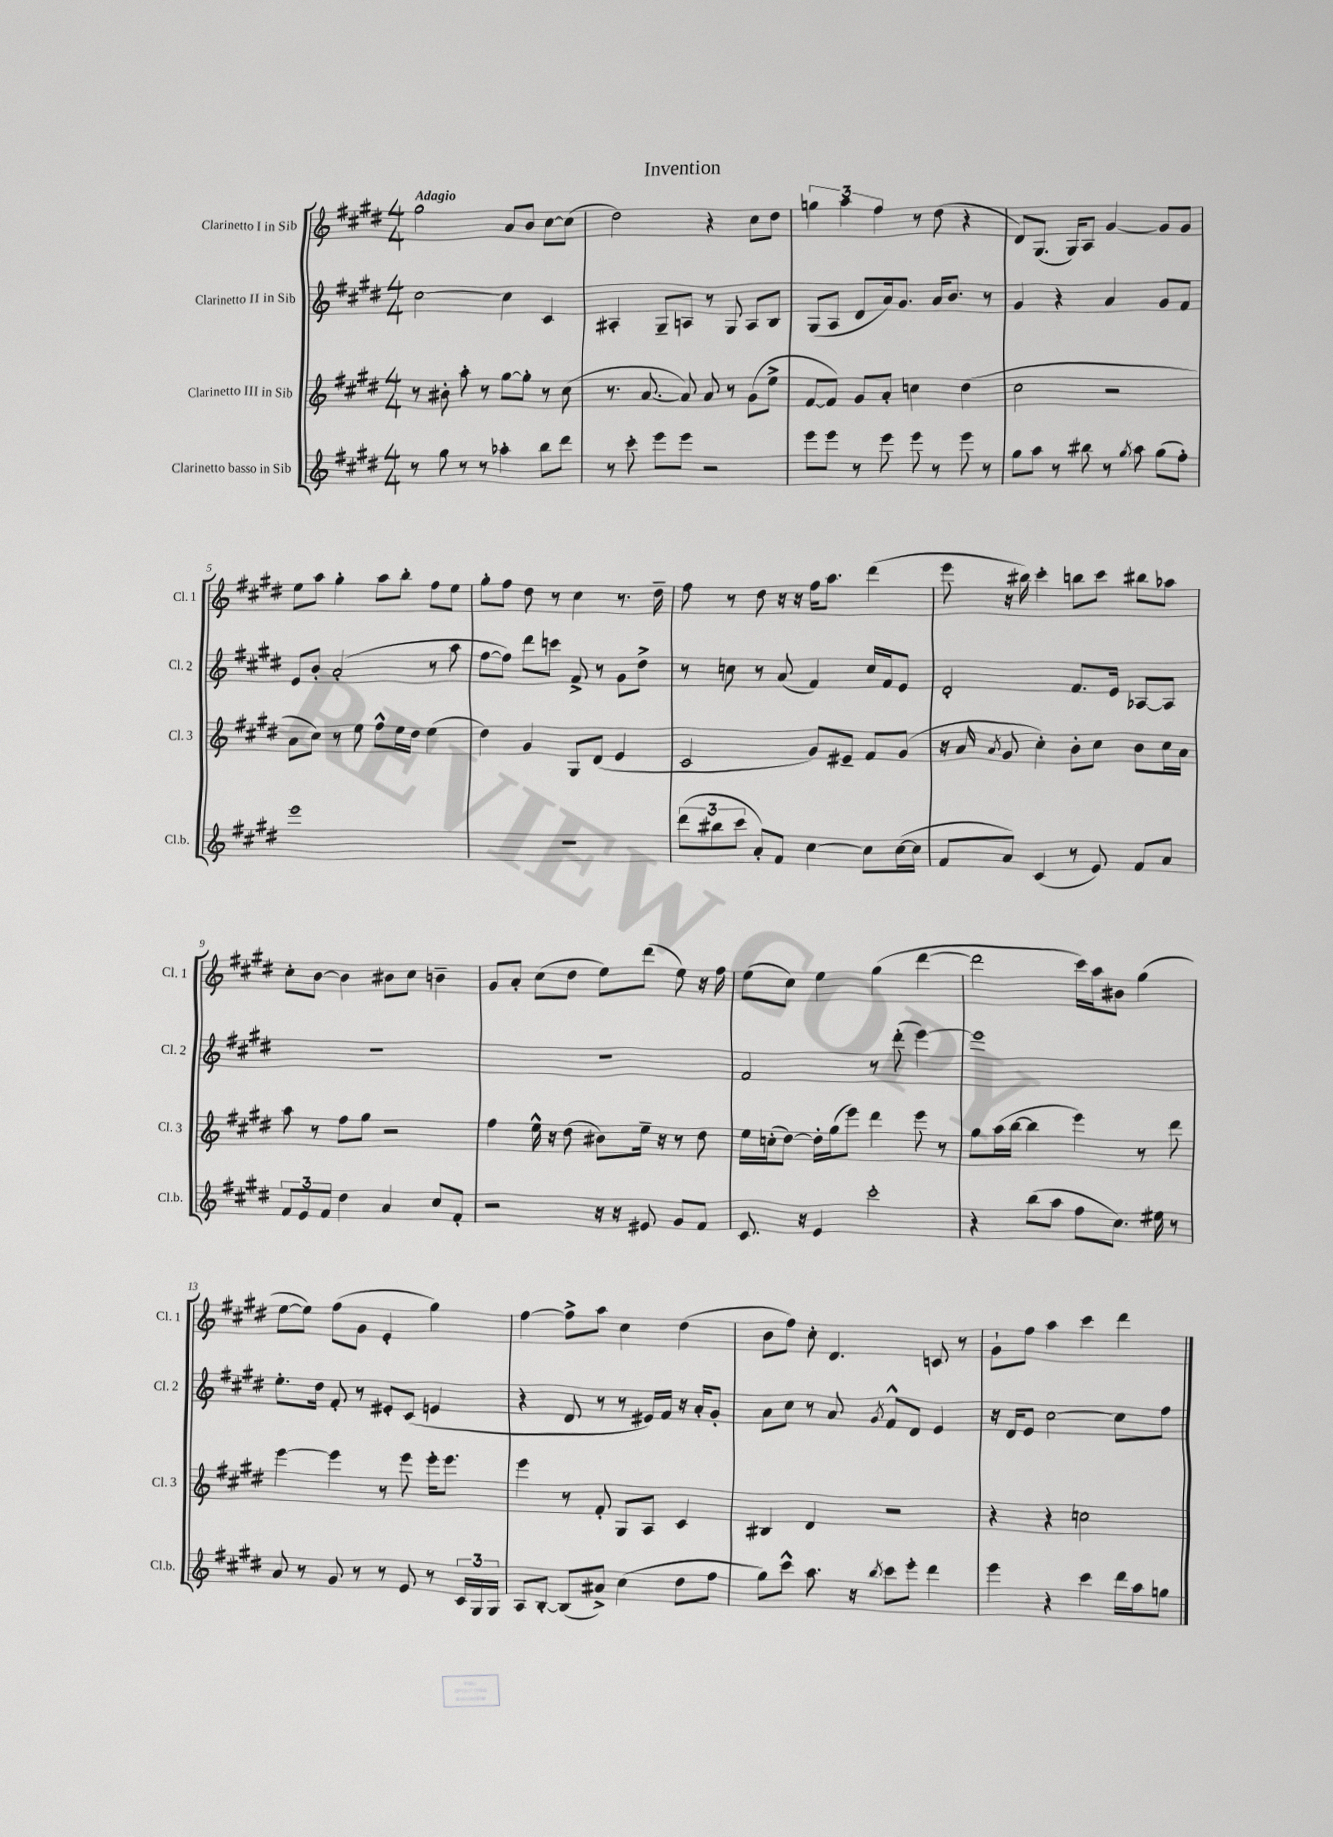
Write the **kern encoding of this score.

**kern	**kern	**kern	**kern
*staff4	*staff3	*staff2	*staff1
*clefG2	*clefG2	*clefG2	*clefG2
*k[f#c#g#d#]	*k[f#c#g#d#]	*k[f#c#g#d#]	*k[f#c#g#d#]
*M4/4	*M4/4	*M4/4	*M4/4
8r	8r	[2cc#	2gg#
8gg#	8b#'	.	.
8r	8aa'	.	.
8r	8r	.	.
4aa-'	[8gg#	4cc#]	8a
.	8gg#']	.	8b
8bb	8r	4c#	[8cc#
8ddd#	(8cc#	.	(8cc#]
=	=	=	=
8r	8.r	4A#'	2dd#)
8ccc#'	.	.	.
.	[8.a	.	.
8eee	.	8G#~	.
8eee	8a])	8A	.
2r	8a	8r	4r
.	8r	8G#	.
.	(8g#	8A	8cc#
.	8ee^	8B	8dd#
=	=	=	=
8eee	[8f#	(8G#	6gg
8eee	8f#])	8A	.
.	.	.	6aa
8r	8g#	8d#	.
.	.	.	6ff#
8eee	8a'	16a)	.
.	.	8.g#	.
8eee	4cc	.	8r
8r	.	16a	(8dd#
.	.	8.b	.
8eee	(4dd#	.	4r
8r	.	8r	.
=	=	=	=
8gg#	2cc#	4g#	8d#)
8aa	.	.	(8.G#
8r	.	4r	.
.	.	.	16G#)
8bb#	.	.	8A
8r	2r	4a	[4g#
8qgg#	.	.	.
8aa	.	.	.
(8gg#	.	8g#	8g#]
8ff#')	.	8f#	8g#
=	=	=	=
1eee	8a	8e	8ee
.	8cc#)	8b'	8aa
.	8r	(2a'	4gg#'
.	8ee	.	.
.	8ff#^^	.	8aa
.	16ee	.	8bb'
.	16dd#	.	.
.	(4ee	8r	8ff#
.	.	8aa	8ee
=	=	=	=
1r	4dd#)	[8ff#	8gg#'
.	.	8ff#])	8ff#
.	4g#	8ddd#	8dd#
.	.	8ccc	8r
.	8G#	8f#^	4cc#
.	(8d#	8r	.
.	4e	8g#	8.r
.	.	8dd#^	.
.	.	.	16dd#~
=	=	=	=
(12ddd#	2c#	8r	8ff#
12bb#	.	.	.
.	.	8cc	8r
12ccc#	.	.	.
8a')	.	8r	8dd#
8f#	.	(8a	16r
.	.	.	16r
[4cc#	8g#)	4f#)	16ff#
.	.	.	8.aa
.	8e#~	.	.
8cc#]	8f#	16cc	(4ddd#
.	.	16f#	.
([16cc#	(8g#	8e	.
16cc#]	.	.	.
=	=	=	=
8f#	16r	2d#'	8eee
.	16a	.	.
.	8qa	.	.
8a)	8g#	.	16r
.	.	.	16bb#)
(4c#	4cc#')	.	4ccc#'
8r	8b'	8.f#	8bb
8e)	8cc#	.	8ccc#
.	.	16e	.
8f#	8b	[8A-	8bb#
8a	16cc#	8A-]	8aa-
.	16a	.	.
=	=	=	=
12f#	8aa	1r	8cc#'
12e	.	.	.
.	8r	.	[8b
12f#	.	.	.
4dd#	8ff#	.	4b]
.	8gg#	.	.
4a	2r	.	8b#
.	.	.	8cc#
8cc#	.	.	4b~
8f#'	.	.	.
=	=	=	=
2r	4ff#	1r	8g#
.	.	.	8a'
.	16ee^^	.	(8cc#
.	16r	.	.
.	(8dd#	.	8dd#
16r	8b#)	.	8ee)
16r	.	.	.
8e#	16ee~	.	(8ddd#
.	16r	.	.
8g#	8r	.	8ee)
8f#	8dd#	.	16r
.	.	.	16ff#
=	=	=	=
8.c#	16ee	2f#	(8ee
.	(16cc'	.	.
.	[8dd#)	.	8cc#)
16r	.	.	.
4e	16dd#']	.	4ee
.	(16gg#	.	.
.	8eee)	.	.
2ccc#'	4ddd#	8r	(4gg#
.	.	(8ddd#'	.
.	8eee	[4eee)	[4ddd#
.	8r	.	.
=	=	=	=
4r	8gg#	1eee]	2ddd#]
.	(16aa	.	.
.	[16bb	.	.
(8bb	4bb]	.	.
8aa	.	.	.
8ff#	4eee)	.	16ccc#)
.	.	.	16aa
8.cc#)	.	.	8b#
.	8r	.	(4gg#
16ee#	.	.	.
8r	8ddd#	.	.
=	=	=	=
8a	[4eee	8.ee'	[8ee
8r	.	.	8ee])
.	.	16dd#	.
8g#	4eee]	8f#'	(8ff#
8r	.	8r	8g#
8r	8r	8e#'	4e'
8e	8eee	(8c#	.
8r	16eee'	4e	4gg#)
.	8.eee	.	.
24c#	.	.	.
24G#	.	.	.
24G#	.	.	.
=	=	=	=
8A	4eee	4r	[4ff#
[8B'	.	.	.
(8B]	8r	8d#	8ff#^]
8a#^)	8f#'	8r	8aa
(4cc#	8G#	8r	4cc#
.	8A	16e#)	.
.	.	16f#	.
8dd#	4c#	16r	(4dd#
.	.	16a'	.
8ff#	.	8g#'	.
=	=	=	=
8gg#)	4B#	8a	8b
8ccc#^^	.	8cc#	8ff#)
8.aa	4d#	8r	8cc#'
.	.	8a	4.d#
16r	.	.	.
8qbb	.	8qg#	.
8ccc#	2r	8f#^^	.
8eee'	.	8d#	.
4ddd#	.	4e	8c
.	.	.	8r
=	=	=	=
4eee	4r	16r	8g#`
.	.	16d#	.
.	.	8e	8ff#
4r	4r	[2cc#	4aa
4ccc#	2cc	.	4ccc#
16ddd#	.	8cc#]	4ddd#
16aa	.	.	.
8gg	.	8ff#	.
==	==	==	==
*-	*-	*-	*-
